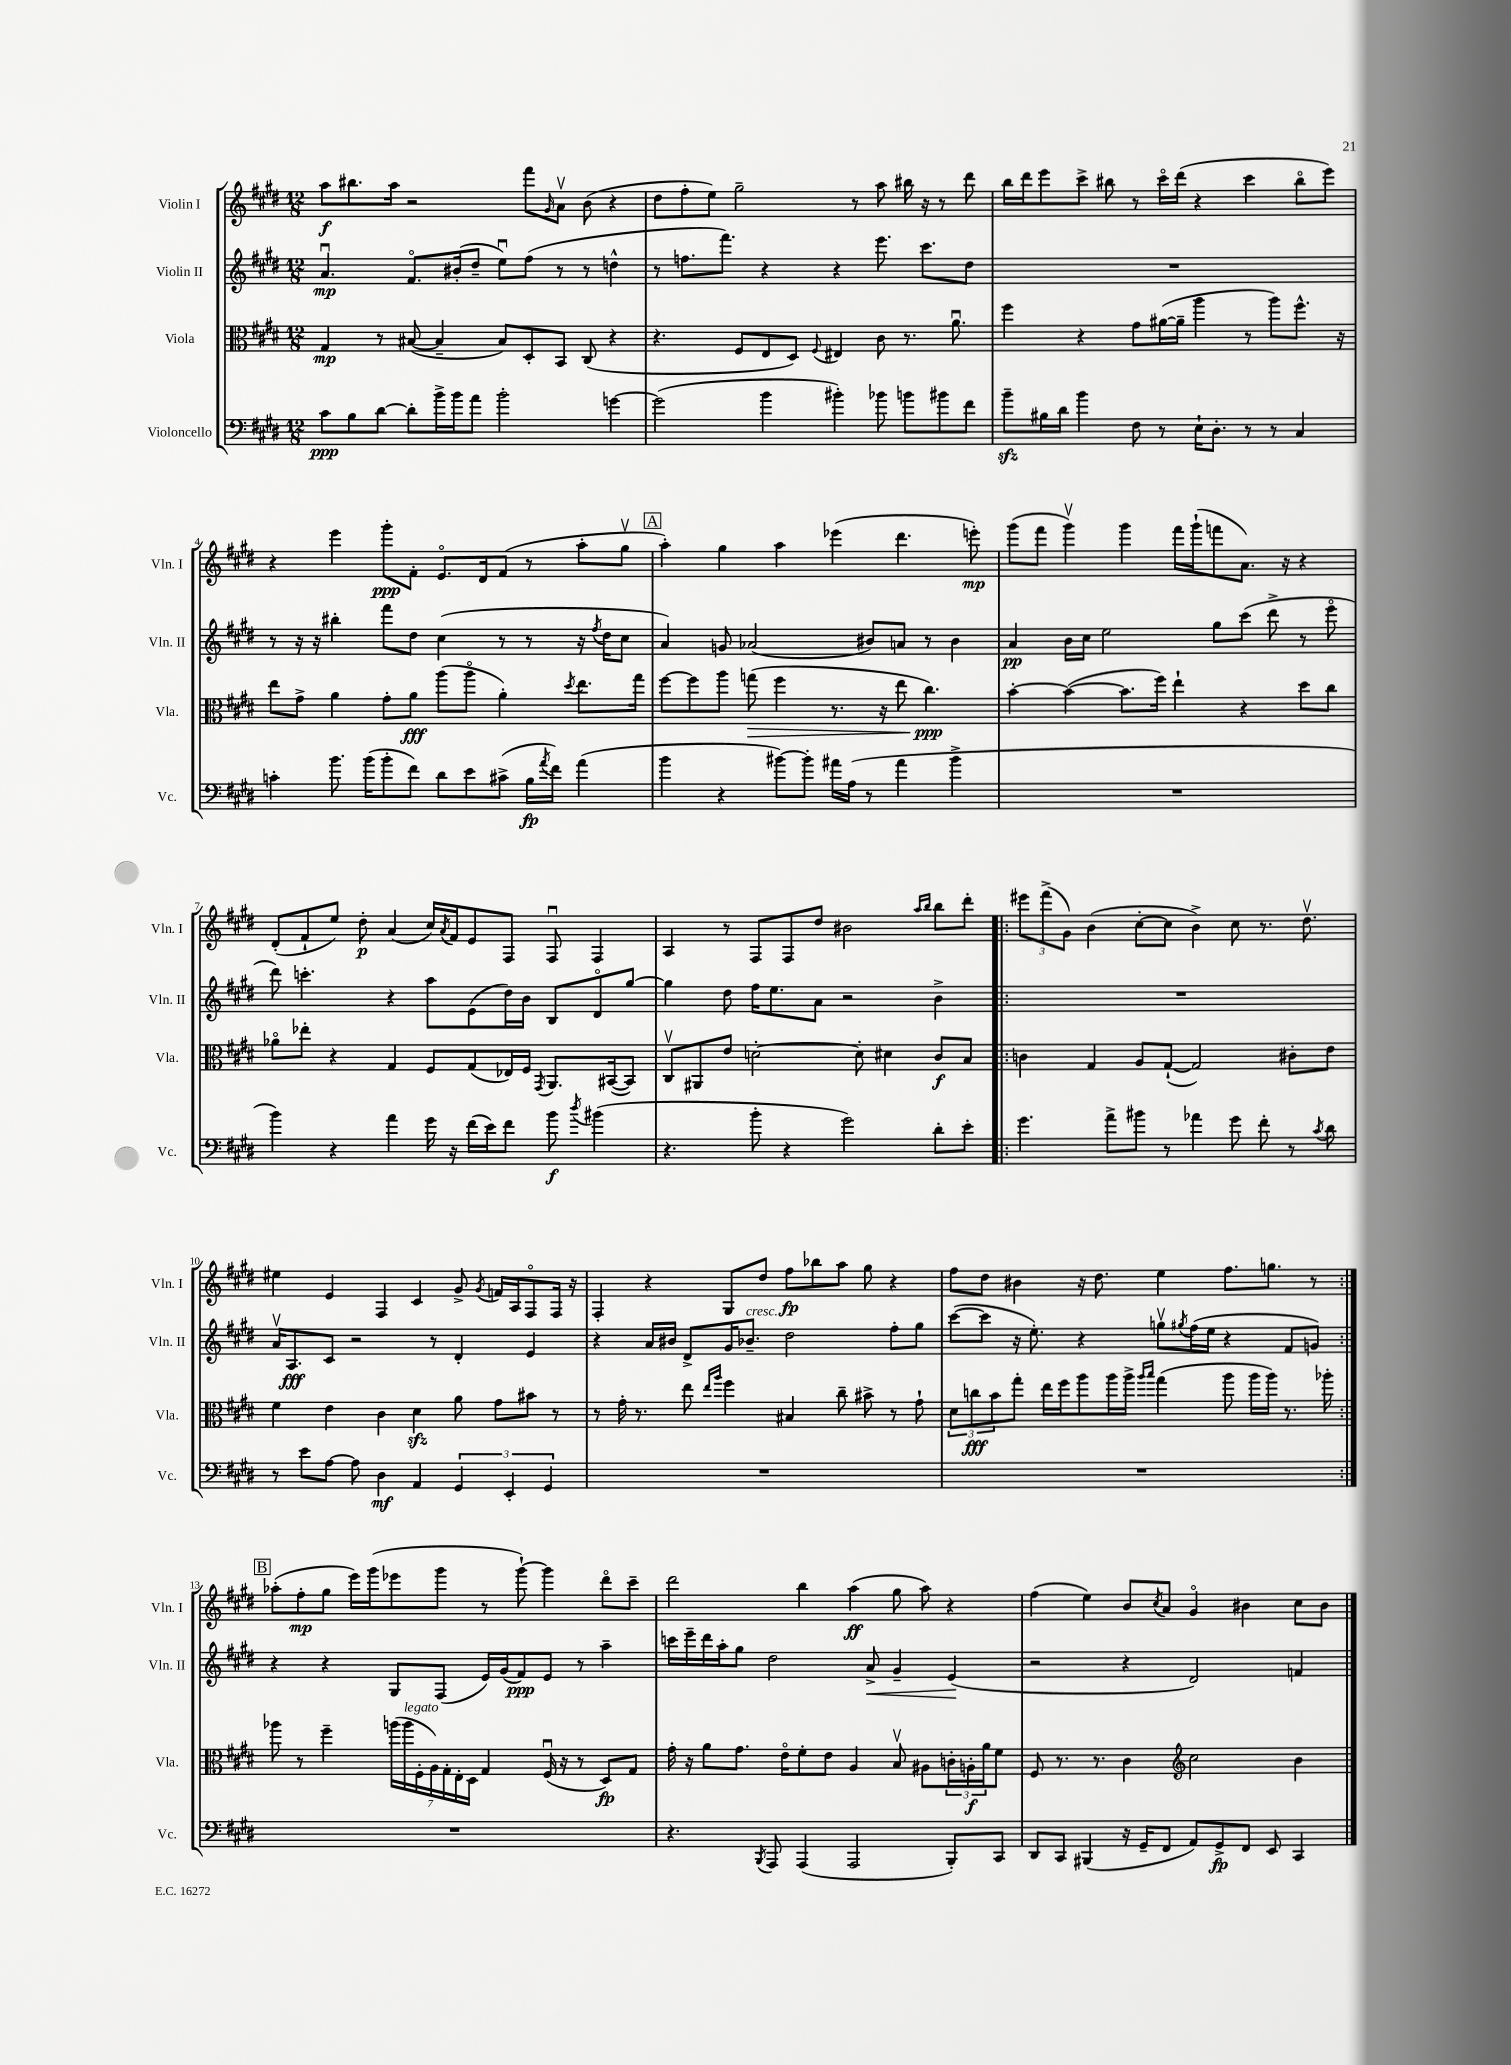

**kern	**kern	**kern	**kern
*staff4	*staff3	*staff2	*staff1
*clefF4	*clefC3	*clefG2	*clefG2
*k[f#c#g#d#]	*k[f#c#g#d#]	*k[f#c#g#d#]	*k[f#c#g#d#]
*M12/8	*M12/8	*M12/8	*M12/8
8c#\L	4G#/	4.au/	8aa\L
8B\	.	.	8.bb#\
[8d#\J	8r	.	.
.	.	.	16aa\Jk
8d#'\]L	([8B#/	8.f#o/L	2r
16b^\L	4B#~/]	.	.
16b\J	.	(16b#'/k	.
8a\J	.	8dd#~/J	.
2b'\	8B#/L)	8eeu\L)	.
.	8D#'/	(8ff#\J	8fff#\L
.	.	.	16qqg#/
.	8BB/J	8r	8av\J
.	(8C#/	8r	(8b\
[4g\	4r	4dd^^\	4r
=	=	=	=
(2g\]	4.r	8r	8dd#\L
.	.	8.ff\L	8ff#'\
.	.	.	8ee\J)
.	.	8.fff#\J)	.
.	8F#/L	.	2gg#~\
4b\	8E/	4r	.
.	8D#/J)	.	.
.	8qqF#/	.	.
4b#'\)	4E#/	4r	.
.	.	.	8r
8b-\	8c#\	8.eee\	8aa\
8b\L	8.r	.	16bb#\
.	.	8.ccc#\L	16r
8b#\	.	.	8r
.	8.au\	.	.
8f#\J	.	8dd#\J	8ddd#\
=	=	=	=
8b~\L	4ff#\	1.r	16bb\LL
.	.	.	16ddd#\J
16B#\L	.	.	8eee\
16d#\JJ	.	.	.
4b\	4r	.	8ccc#^\J
.	.	.	8bb#\
8F#\	8g#\L	.	8r
8r	([16a#\L	.	16ccc#o\LL
.	16a#~\]JJ	.	(16ddd#\JJ
16E`\LK	4aa\	.	4r
8.D#'\J	.	.	.
8r	8r	.	4ccc#\
8r	8aa\L)	.	.
4C#/	8.ff#^^\J	.	8bb#o\L
.	.	.	8eee\J)
.	16r	.	.
=	=	=	=
4c'\	8ee\L	8r	4r
.	8g#^\J	16r	.
.	.	16r	.
8.b\	4a\	4bb#'\	4eee\
(16b\LK	.	.	.
8b'\	8g#'\L	8fff#\L	8ggg#'\L
8f#\J)	8a\J	8dd#\J	8f#'\J
8d#\L	(8aa\L	(4cc#\	8.eo/L
8e\	8aao\J	.	.
.	.	.	16d#/k
(8c#^\J	4a'\)	8r	(8f#/J
16B\LL	.	8r	8r
8qa/	.	.	.
16f#\JJ)	.	.	.
.	8qdd#/	.	.
(4a\	8.ee\L	16r	8aa'\L
.	.	8qff#/	.
.	.	16dd#\LK	.
.	.	8cc#\J	8gg#v\J
.	16gg#\Jk	.	.
=	=	=	=
4b\	[8ff#\L	4a/)	4aa'\)
.	8ff#\]	.	.
4r	8aa\J	8g/	4gg#\
.	(8gg\	(2a-/	.
[8b#\L)	4ff#\	.	4aa\
8b#'\]J	.	.	.
16a#\LL	8.r	.	(4eee-\
(16A\JJ	.	.	.
8r	.	8b#/L)	.
.	16r	.	.
4a#\	8ee\	8a/J	4.ddd#\
.	4.cc#\)	8r	.
4b#^\	.	4b#\	.
.	.	.	8eee'\)
=	=	=	=
1.r	[4b'\	4a/	(8ggg#\L
.	.	.	8fff#\J
.	(4b\_	16b\LL	4ggg#v\)
.	.	16cc#\JJ	.
.	.	2ee\	.
.	8.b\]L	.	4ggg#\
.	16ff#\Jk)	.	.
.	4ee`\	.	16fff#\LL
.	.	.	(16ggg#`\J
.	.	8gg#\L	8fff\
.	4r	(8ccc#\J	8.a\J)
.	.	8ddd#^\	.
.	.	.	16r
.	8dd#\L	8r	4r
.	8cc#\J	8eeeo\	.
=	=	=	=
4b\)	8a-o\L	8ddd#\)	(8d#'/L
.	8ee-'\J	4.ccc'\	8f#`/
4r	4r	.	8ee/J)
.	.	.	8dd#'\
4a\	4G#/	4r	(4a/
16g#\	8F#/L	8aa\L	16cc#/LL)
.	.	.	8qa/
16r	.	.	16f#/J
(16f#\LL	(8G#/	(8e\	8e/
16e\J)	.	.	.
8f#\J	16E-/L)	16dd#\L)	8F#/J
.	16F#/JJ	16b\JJ	.
.	8qGG#/	.	.
8b\	8.AA/L	8B/L	8F#u/
8qdd#/	.	.	.
(4b#\	.	8d#o/	4F#/
.	([16BB#/k	.	.
.	8BB#/]J)	[8gg#/J	.
=	=	=	=
4.r	8C#v/L	4gg#\]	4A/
.	8AA#/	.	.
.	8e/J	8dd#\	8r
8b'\	[2d'\	16ff#\LK	8F#/L
.	.	8.ee\	.
4r	.	.	8F#/
.	.	8a\J	8dd#/J
2g#\)	.	2r	2b#\
.	8d'\]	.	.
.	4d#\	.	.
.	.	.	16qqaa/LL
.	.	.	16qqbb/JJ
8d#'\L	8c#/L	4b^\	8bb\L
8e'\J	8B/J	.	8ddd#'\J
=!|:	=!|:	=!|:	=!|:
4.g#\	4c\	1.r	12eee#\L
.	.	.	(12fff#^\
.	.	.	12g#\J)
.	4G#/	.	(4b\
8a^\L	.	.	.
8b#\J	8A/L	.	[8cc#'\L
8r	([8G#`/J	.	8cc#\]J
4a-\	2G#/])	.	4b^\)
8g#\	.	.	8cc#\
8f#'\	.	.	8.r
8r	8c#'\L	.	.
.	.	.	8.dd#v\
8qc#/	.	.	.
8d#\	8e\J	.	.
=	=	=	=
8r	4f#\	16av/LK	4ee#\
.	.	8.A/	.
8e\L	.	.	.
[8A\J	4e\	8c#/J	4e/
8A\]	.	2r	.
4D#\	4c#\	.	4F#/
4AA/	4d#\	.	4c#/
.	.	8r	.
6GG#/	8a\	4d#'/	8g#^/
.	.	.	8qg#/
.	8g#\L	.	16f/LL
6EE'/	.	.	.
.	.	.	16A/J
.	8b#\J	4e/	8F#o/
6GG#/	.	.	.
.	8r	.	16F#/Jk
.	.	.	16r
=	=	=	=
1.r	8r	4r	4F#'/
.	16g#'\	.	.
.	8.r	.	.
.	.	16a/LL	4r
.	.	16b#/JJ	.
.	8ee\	8d#^/L	.
.	16qqee/LL	.	.
.	16qqaa/JJ	.	.
.	4ff#\	16g#/K	8G#/L
.	.	8.b-~/J	.
.	.	.	8dd#/J
.	4B#/	2dd#\	8ff#\L
.	.	.	8bb-\
.	8cc#~\	.	8aa\J
.	8b#^\	.	8gg#\
.	8r	8ff#'\L	4r
.	8g#`\	8gg#\J	.
=	=	=	=
1.r	12d#\L	([8ccc#\L	8ff#\L
.	12cc\	.	.
.	.	8ccc#\]J	8dd#\J
.	12b\	.	.
.	8gg#'\J	16r	4b#\
.	.	8.ee'\)	.
.	16ee\LL	.	.
.	16ff#\J	.	.
.	8aa\	4r	16r
.	.	.	8.dd#\
.	16aa\L	.	.
.	16aa^\JJ	.	.
.	16qqaa/LL	.	.
.	16qqbb/JJ	.	.
.	(4gg#\	8ggv\L	4ee\
.	.	8qgg#/	.
.	.	(16ff#\L	.
.	.	16ee\JJ	.
.	8aa\	4r	8.ff#\L
.	16aa\LL	.	.
.	16aa\JJ)	.	8.gg\J
.	8.r	8f#/L	.
.	.	8g/J)	8r
.	16aa-'\	.	.
=:|!	=:|!	=:|!	=:|!
1.r	8aa-\	4r	(8aa-'\L
.	8r	.	8ff#'\
.	4ff#~\	4r	8gg#\J
.	.	.	16eee\LL)
.	.	.	(16ggg#\J
.	(28aa\LL	8G#/L	8eee-\
.	28aa\	.	.
.	28F#'\	.	.
.	28A\)	.	.
.	.	(8F#/J	8ggg#\J
.	28G#'\	.	.
.	28E'\	.	.
.	28D#\JJ	.	.
.	4G#/	16e/LL)	8r
.	.	(16g#/J	.
.	.	8f#/)	[8ggg#`\)
.	(16F#u/	8e/J	4ggg#\]
.	16r	.	.
.	8r	8r	.
.	8D#/L)	4aa~\	8ddd#o\L
.	8G#/J	.	8ccc#~\J
=	=	=	=
4.r	16g#'\	16ccc\LL	2ddd#\
.	16r	16eee~\	.
.	8a\L	16ddd#\	.
.	.	16aa'\J	.
.	8.g#\J	8gg#\J	.
8qBBB/	.	.	.
8AAA/	.	2dd#\	.
.	16eo\LK	.	.
(4AAA/	8f#'\	.	4bb\
.	8e\J	.	.
2AAA/	4A/	.	(4aa\
.	.	8a^/	.
.	8Bv/	4g#~/	8gg#\
.	8A#\L	.	8aa\)
8BBB'/L)	24c'\L	(4e/	4r
.	24A'\	.	.
.	24a\J	.	.
8CC#/J	8f#\J	.	.
=	=	=	=
8DD#/L	8F#/	2r	(4ff#\
8CC#/J	8.r	.	.
(4BBB#/	.	.	4ee\)
.	8.r	.	.
16r	4c#\	4r	8b/L
16GG#~/LK	.	.	.
.	.	.	8qcc#/
8FF#/J	.	.	8a/J
*	*clefG2	*	*
8AA/L)	2cc#\	2d#/)	4g#o/
8GG#^/	.	.	.
8FF#/J	.	.	4b#\
8EE/	.	.	.
4CC#/	4b\	4f/	8cc#\L
.	.	.	8b#\J
==	==	==	==
*-	*-	*-	*-
